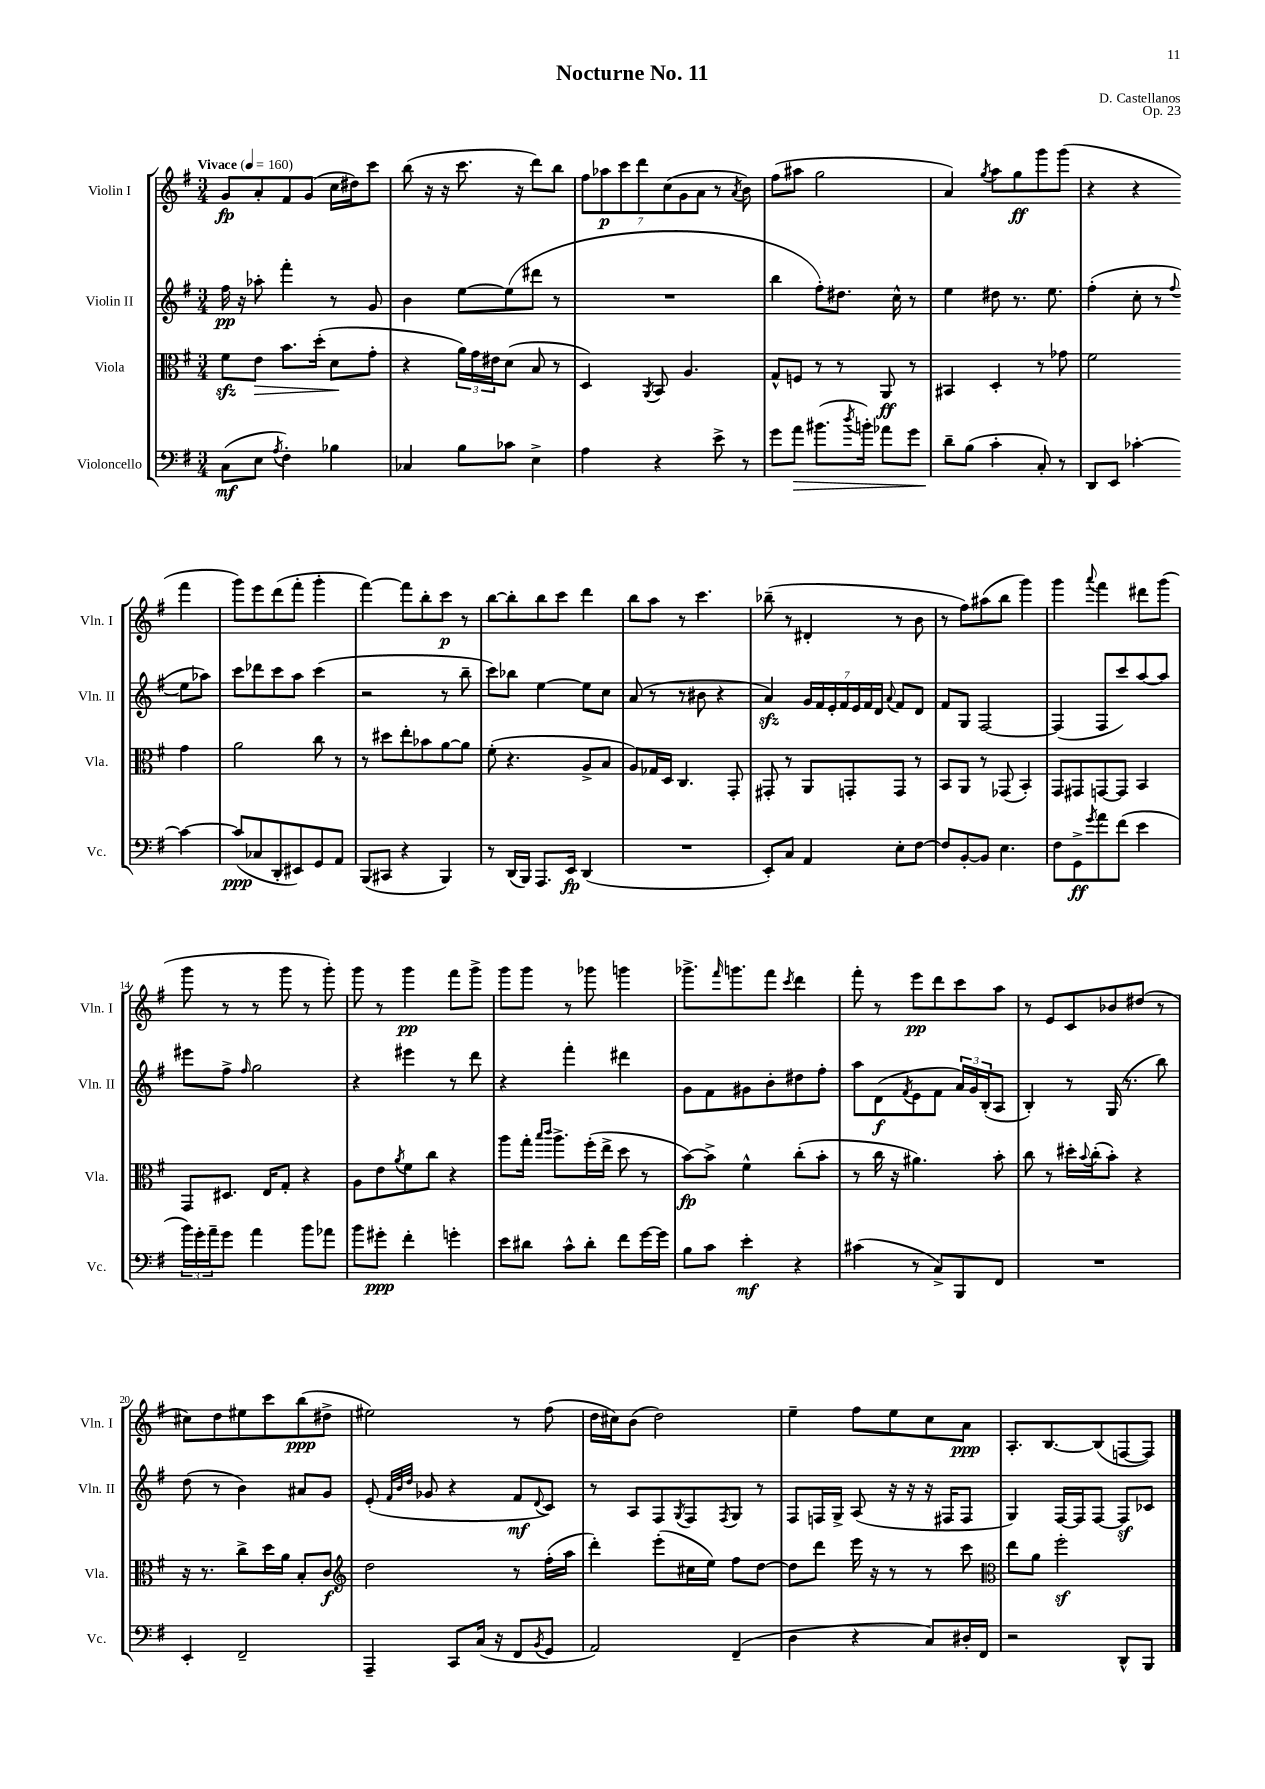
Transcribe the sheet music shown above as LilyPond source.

\header { title = "Nocturne No. 11" composer = "D. Castellanos" opus = "Op. 23" }
<<
\new StaffGroup <<
\new Staff = "s0" \with { instrumentName = "Violin I" shortInstrumentName = "Vln. I" } {
    \clef treble \key g \major \numericTimeSignature \time 3/4 \tempo "Vivace" 4 = 160
    g'8\fp a'8-. fis'8 g'8( c''16 dis''16) c'''8 |
    b''8( r16 r16 c'''8. r16 d'''8) b''8 |
    \tuplet 7/4 { fis''8 aes''8\p c'''8 d'''8 c''8( g'8 a'8 } r8 \acciaccatura { a'8 } b'8) |
    fis''8( ais''8 g''2 |
    a'4) \acciaccatura { g''8 } a''8 g''8\ff g'''8 g'''8( |
    r4 r4 fis'''4 |
    g'''8) e'''8 d'''8( fis'''8-. g'''4-. |
    fis'''4~) fis'''8 b''8-. c'''8\p r8 |
    b''8~ b''8-. b''8 c'''8 d'''4 |
    b''8 a''8 r8 c'''4. |
    bes''8--( r8 dis'4-. r8 b'8 |
    r8 fis''8) ais''8( b''8 g'''4) |
    g'''4 \appoggiatura { a'''8 } fis'''4 dis'''8 g'''8( |
    g'''8 r8 r8 g'''8 r8 g'''8-.) |
    g'''8 r8 g'''4\pp fis'''8 g'''8-> |
    g'''8 g'''8 r8 ges'''8 g'''4 |
    ges'''8.-> \grace { fis'''16 } g'''8. fis'''8 \acciaccatura { c'''8 } d'''4 |
    fis'''8-. r8 e'''8\pp d'''8 c'''8 a''8 |
    r8 e'8 c'8 bes'8 dis''8( r8 |
    cis''8) d''8 eis''8 c'''8 b''8\ppp( dis''8-> |
    eis''2) r8 fis''8( |
    d''16 cis''16) b'8( d''2) |
    e''4-- fis''8 e''8 c''8 a'8\ppp |
    a8.-. b8.~ b8( f8~ f8) \bar "|." |
}
\new Staff = "s1" \with { instrumentName = "Violin II" shortInstrumentName = "Vln. II" } {
    \clef treble \key g \major \numericTimeSignature \time 3/4
    fis''16\pp r16 aes''8-. fis'''4-. r8 g'8 |
    b'4 e''8~ e''8( dis'''8 r8 |
    R2. |
    b''4 fis''8-.) dis''8. c''16-^ r8 |
    e''4 dis''8 r8. e''8. |
    fis''4-.( c''8-. r8 \appoggiatura { fis''8 } e''8 aes''8) |
    c'''8 des'''8 c'''8 a''8 c'''4( |
    r2 r8 b''8-- |
    c'''8) bes''8 e''4~ e''8 c''8 |
    a'8( r8 r8 bis'8 r4 |
    a'4\sfz) \tuplet 7/4 { g'16 fis'16 e'16-. fis'16 e'16 fis'16 d'16 } \appoggiatura { a'8 } fis'8 d'8 |
    fis'8 g8 fis2~ |
    fis4( fis8 c'''8) a''8~ a''8 |
    eis'''8 fis''8-> \grace { fis''16 } g''2 |
    r4 eis'''4 r8 d'''8 |
    r4 fis'''4-. dis'''4 |
    g'8 fis'8 gis'8 b'8-. dis''8 fis''8-. |
    a''8 d'8\f( \acciaccatura { fis'8 } e'8 fis'8 \tuplet 3/2 { a'16) g'16 b16-.( } a8 |
    b4-.) r8 g16( r8. b''8) |
    d''8( r8 b'4) ais'8 g'8 |
    e'8-.( \grace { fis'32 b'32 d''32 } ges'8 r4 fis'8\mf \appoggiatura { d'8 } c'8) |
    r8 a8 fis8 \acciaccatura { g8 } fis8 \acciaccatura { fis8 } g8 r8 |
    fis8 f16 g16-> a8( r16 r16 r16 fis16 fis8 |
    g4) fis16~ fis16 fis8~ fis8\sf ces'8 \bar "|." |
}
\new Staff = "s2" \with { instrumentName = "Viola" shortInstrumentName = "Vla." } {
    \clef alto \key g \major \numericTimeSignature \time 3/4
    fis'8\sfz e'8\> b'8. d''16-.( d'8\! g'8-. |
    r4 \tuplet 3/2 { a'16) g'16 eis'16 } d'8( b8 r8 |
    d4) \acciaccatura { a,8 } b,8 a4. |
    g8-^ f8 r8 r8 a,8\ff r8 |
    bis,4 d4-. r8 ges'8 |
    fis'2 g'4 |
    a'2 c''8 r8 |
    r8 dis''8 e''8-. bes'8 a'8~ a'8 |
    fis'8-.( r4. a8-> b8 |
    a8) ges16 d16 c4. g,8-. |
    gis,8-. r8 a,8 g,8-. g,8 r8 |
    b,8 a,8 r8 ges,8( b,4-.) |
    g,8 gis,8 g,8~ g,8 b,4 |
    g,8 dis8. e16 g8-. r4 |
    a8 e'8 \acciaccatura { a'8 } fis'8 c''8 r4 |
    a''8 g''16-. \grace { b''16 c'''16 } a''8.-> fis''16-.( e''16-> d''8 r8 |
    b'8~\fp) b'8-> fis'4-^ c''8-.( b'8-. |
    r8 c''16 r16 ais'4.) b'8-. |
    c''8 r8 dis''16-. \appoggiatura { b'8 } c''16-.( b'8-.) r4 |
    r16 r8. c''8-> d''16 a'16 b8-. c'8\f |
    \clef treble d''2 r8 fis''16-.( a''16 |
    d'''4-.) e'''8-.( cis''16 e''16) fis''8 d''8~ |
    d''8 d'''8 e'''16 r16 r8 r8 c'''8 |
    \clef alto e''8 a'8 fis''2-.\sf \bar "|." |
}
\new Staff = "s3" \with { instrumentName = "Violoncello" shortInstrumentName = "Vc." } {
    \clef bass \key g \major \numericTimeSignature \time 3/4
    c8\mf( e8 \acciaccatura { a8 } fis4-.) bes4 |
    ces4 b8 ces'8 e4-> |
    a4 r4 e'8-> r8 |
    g'8 a'8\> bis'8.( \acciaccatura { d''8 } b'16-.) aes'8 g'8 |
    d'8--\! b8( c'4-. c8-.) r8 |
    d,8 e,8 ces'4~-. ces'4~ |
    ces'8\ppp( ces8 d,8-. eis,8) g,8 a,8 |
    b,,8( cis,8 r4 b,,4) |
    r8 d,16( b,,16) a,,8. e,16\fp d,4( |
    R2. |
    e,8-.) c8 a,4 e8-. fis8~ |
    fis8 b,8~-. b,8 e4. |
    fis8 g,8->\ff \acciaccatura { g'8 } a'8 fis'8( e'4 |
    \tuplet 3/2 { b'16) g'16-. a'16-- } g'8 a'4 b'8 aes'8 |
    b'8 gis'8-.\ppp fis'4-. g'4-. |
    e'8 dis'8 c'8-^ dis'8-. fis'8 g'16~ g'16 |
    b8 c'8 e'4-.\mf r4 |
    cis'4( r8 c8->) b,,8 fis,8 |
    R2. |
    e,4-. fis,2-- |
    a,,4-- c,8 c16( r16 fis,8 \acciaccatura { b,8 } g,8 |
    a,2) fis,4--( |
    d4 r4 c8) dis16-. fis,16 |
    r2 d,8-^ b,,8 \bar "|." |
}
>>
>>
